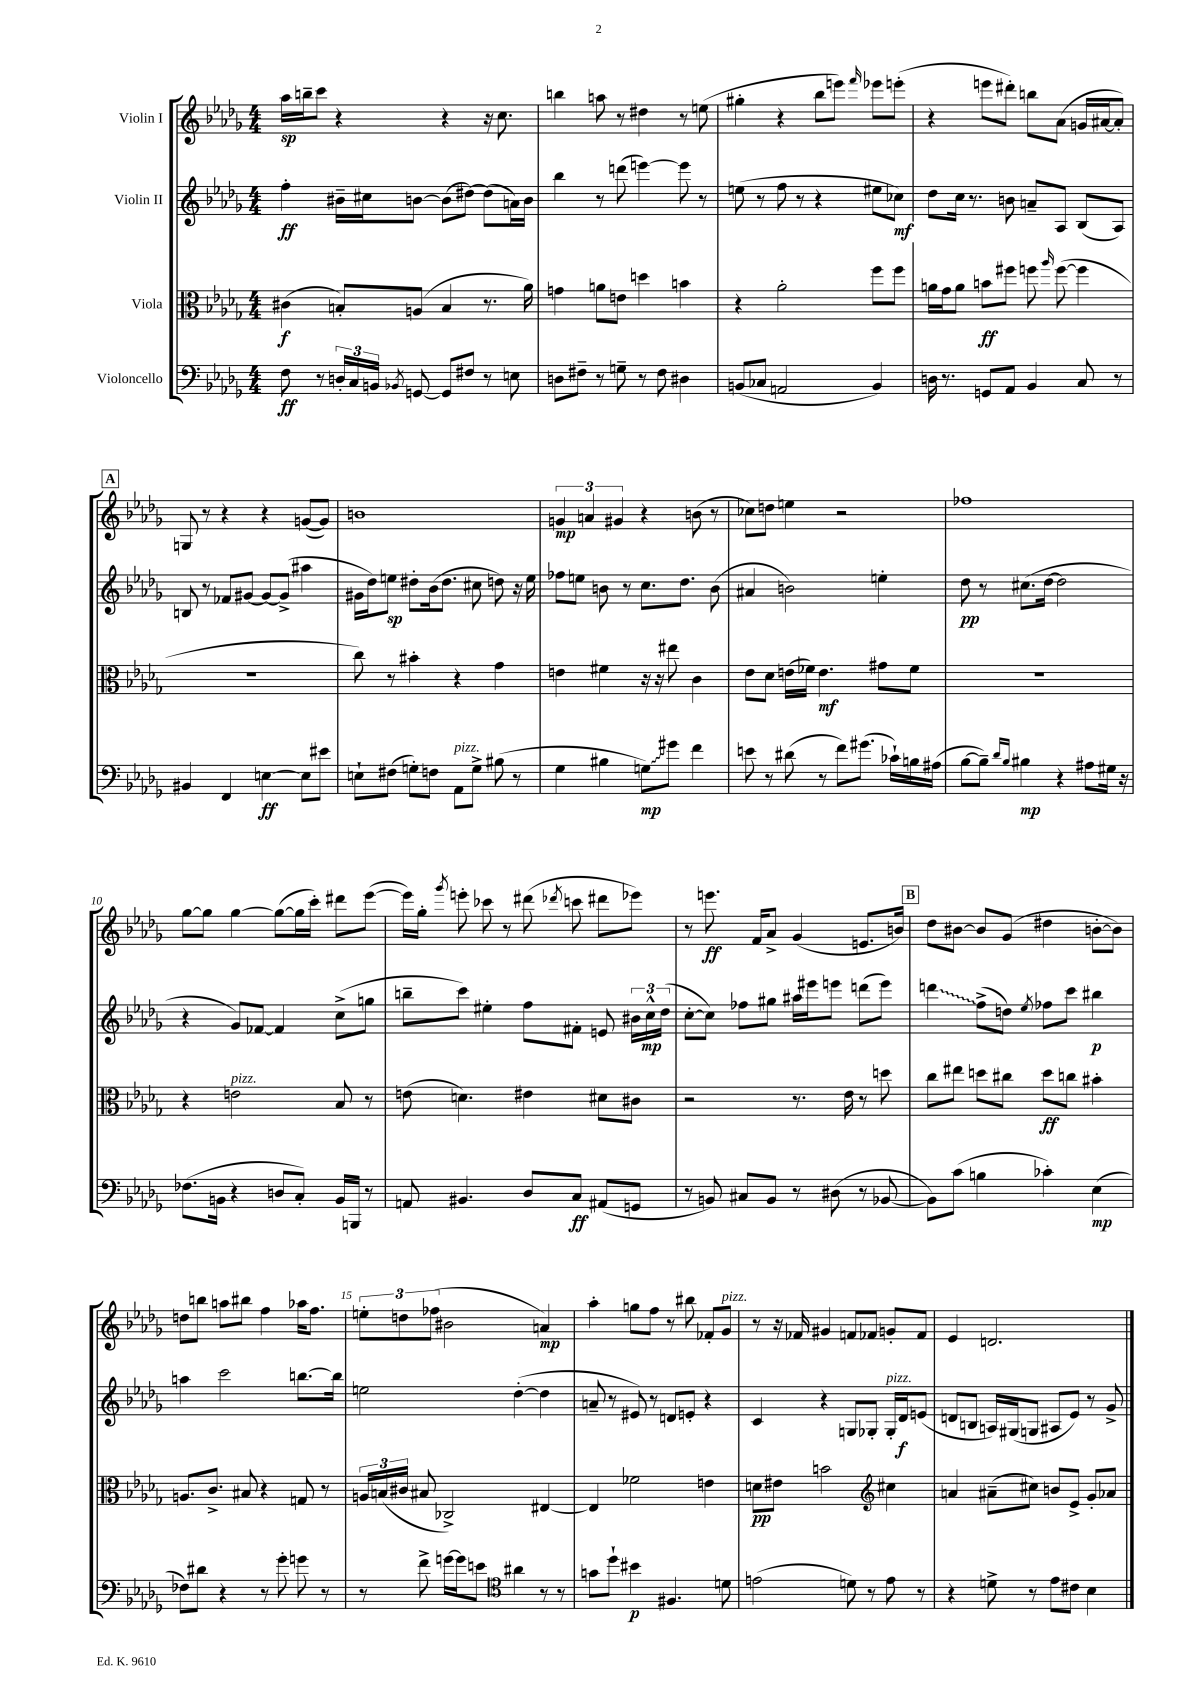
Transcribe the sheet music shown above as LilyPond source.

<<
\new StaffGroup <<
\new Staff = "s0" \with { instrumentName = "Violin I" } {
    \clef treble \key des \major \numericTimeSignature \time 4/4
    \autoBeamOff aes''16[\sp b''16-- c'''8] r4 r4 r16 c''8. |
    b''4 a''8 r8 dis''4 r8 e''8( |
    gis''4-. r4 bes''8[ e'''8]) \grace { f'''16 } ees'''8[ e'''8]-.( |
    r4 e'''8[ dis'''8]-.) b''8[ aes'8]( g'16[ ais'16~ ais'8]-.) |
    \mark \markup { \box "A" } g8 r8 r4 r4 g'8[~( g'8]) |
    b'1 |
    \tuplet 3/2 { g'4\mp a'4 gis'4 } r4 b'8( r8 |
    ces''8[) d''8] e''4 r2 |
    fes''1 |
    ges''8[~ ges''8] ges''4~ ges''8[~( ges''16 c'''16]-.) dis'''8[ ees'''8]~( |
    ees'''16[) ges''16]-. \acciaccatura { ges'''8 } e'''8-. ces'''8 r8 dis'''8( \acciaccatura { des'''8 } c'''8 dis'''8[ ees'''8]) |
    r8 e'''8.\ff f'16[ aes'8]-> ges'4( e'8.[ b'16]) |
    \mark \markup { \box "B" } des''8[ bis'8]~ bis'8[ ges'8]( dis''4 b'8[~-. b'8]) |
    d''8[ b''8] a''8[ bis''8] f''4 aes''16[ f''8.] |
    \tuplet 3/2 { e''8[-. d''8 fes''8]( } bis'2 a'4\mp) |
    aes''4-. g''8[ f''8] r8 bis''8 fes'8[-. ges'8]^\markup { \italic "pizz." } |
    r8 r16 fes'16 gis'4 f'8[ fes'8] g'8[-. fes'8] |
    ees'4 d'2. \bar "|." |
}
\new Staff = "s1" \with { instrumentName = "Violin II" } {
    \clef treble \key des \major \numericTimeSignature \time 4/4
    \autoBeamOff f''4-.\ff bis'16[-- cis''16 b'8]~ b'8[( dis''8]~) dis''8[( a'16) b'16] |
    bes''4 r8 d'''8( e'''4~) e'''8 r8 |
    e''8( r8 f''8 r8 r4 eis''8[ ces''8]\mf) |
    des''8[ c''16] r8. b'8 a'8[-- aes8] bes8[( aes8]) |
    \mark \markup { \box "A" } b8 r8 fes'8[ gis'8]~ gis'8[~ gis'8]->( ais''4 |
    gis'16[ des''16) e''8]\sp dis''8[-. bes'16( dis''8.] cis''8 d''8) r16 e''16 |
    fes''8[ e''8] b'8 r8 c''8.[ des''8.] b'8( |
    ais'4 b'2) e''4-. |
    des''8\pp r8 cis''8.[( des''16]~ des''2 |
    r4 ges'8[) fes'8]~ fes'4 c''8[->( g''8] |
    b''8[-- c'''8]) eis''4-. f''8[ fis'8]-. e'8 \tuplet 3/2 { bis'16[ c''16-^\mp des''16]( } |
    c''8[~-. c''8]) fes''8[ gis''8] ais''16[ eis'''16 e'''8] d'''8[( e'''8]) |
    \mark \markup { \box "B" } \once \override Glissando.style = #'zigzag d'''4\glissando f''8[->( d''8]) \acciaccatura { ees''8 } fes''8[ c'''8] bis''4\p |
    a''4 c'''2 b''8.[~ b''16] |
    e''2 des''4~-.( des''4 |
    a'8-- r8 eis'8) r8 d'8[ e'8]-. r4 |
    c'4 r4 g8[ ges8]-. ges16[-.^\markup { \italic "pizz." } des'16\f e'8]( |
    d'8[ b8] a16[) gis16( g8] ais8[ ees'8]) r8 ges'8-> \bar "|." |
}
\new Staff = "s2" \with { instrumentName = "Viola" } {
    \clef alto \key des \major \numericTimeSignature \time 4/4
    \autoBeamOff cis'4\f( b8[-.) a8]( b4 r8. aes'16) |
    g'4 a'8[ e'8] d''4 b'4 |
    r4 aes'2-. f''8[ f''8] |
    a'16[ ges'16 a'8] b'8[\ff fis''8] f''8 \grace { aes''16 } f''8~( f''4 |
    \mark \markup { \box "A" } R1 |
    c''8) r8 bis'4-. r4 ges'4 |
    e'4 fis'4 r16 r16 eis''8 c'4 |
    ees'8[ des'8] e'16[( fes'16]) e'4.\mf gis'8[ fes'8] |
    R1 |
    r4 e'2^\markup { \italic "pizz." } bes8 r8 |
    e'8( d'4.) eis'4 dis'8[ cis'8] |
    r2 r8. ees'16 r8 d''8 |
    \mark \markup { \box "B" } c''8[ eis''8] d''8[ cis''8] d''8[\ff c''8] bis'4-. |
    a8.[ c'8.]-> bis8 r4 g8 r8 |
    \tuplet 3/2 { a16[ b16( cis'16] } bis8 ces2->) eis4~ |
    eis4 fes'2 e'4 |
    d'8[\pp eis'8] b'2 \clef treble cis''4 |
    a'4 ais'8[--( cis''8]) b'8[ ees'8]-> ges'8[-. aes'8] \bar "|." |
}
\new Staff = "s3" \with { instrumentName = "Violoncello" } {
    \clef bass \key des \major \numericTimeSignature \time 4/4
    \autoBeamOff f8\ff r8 \tuplet 3/2 { d16[-. c16 b,16] } \acciaccatura { bes,8 } g,8~ g,8[ fis8] r8 e8 |
    d8[ fis8]-- r8 g8-- r8 fis8 dis4 |
    b,8[( ces8] a,2 b,4) |
    d16 r8. g,8[ aes,8] bes,4 c8 r8 |
    \mark \markup { \box "A" } bis,4 f,4 e4~\ff e8[ eis'8] |
    e8[-! fis8]( g8[-.) f8] aes,8[^\markup { \italic "pizz." } g8]-> bis8( r8 |
    ges4 bis4 \once \override Glissando.style = #'zigzag g8[\glissando\mp) gis'8] f'4 |
    e'8 r8 dis'8( r8 f'8[) gis'8.]( ces'16[-!) b16 ais16]( |
    bes8[~ bes8]--) \grace { des'16[ bes16] } bis4\mp r4 ais8[ gis16] r16 |
    fes8.[( b,16] r4 d8[ c8]-.) b,16[ b,,16] r8 |
    a,8 bis,4. des8[ c8]\ff ais,8[( g,8] |
    r8 b,8) cis8[ b,8] r8 dis8( r8 bes,8~ |
    \mark \markup { \box "B" } bes,8[) c'8]( b4 ces'4-.) ees4\mp( |
    fes8[) dis'8] r4 r8 ges'8-. g'8 r8 |
    r8 f'8-> g'16[~ g'16 e'8] \clef tenor ais'4 r8 r8 |
    g'8[ des''8]-! bis'4\p fis4. d'8 |
    e'2( d'8) r8 e'8 r8 |
    r4 d'8-> r8 ees'8[ cis'8] bes4 \bar "|." |
}
>>
>>
\layout { \context { \Score \override BarNumber.break-visibility = ##(#f #t #t) barNumberVisibility = #(every-nth-bar-number-visible 5) } }
